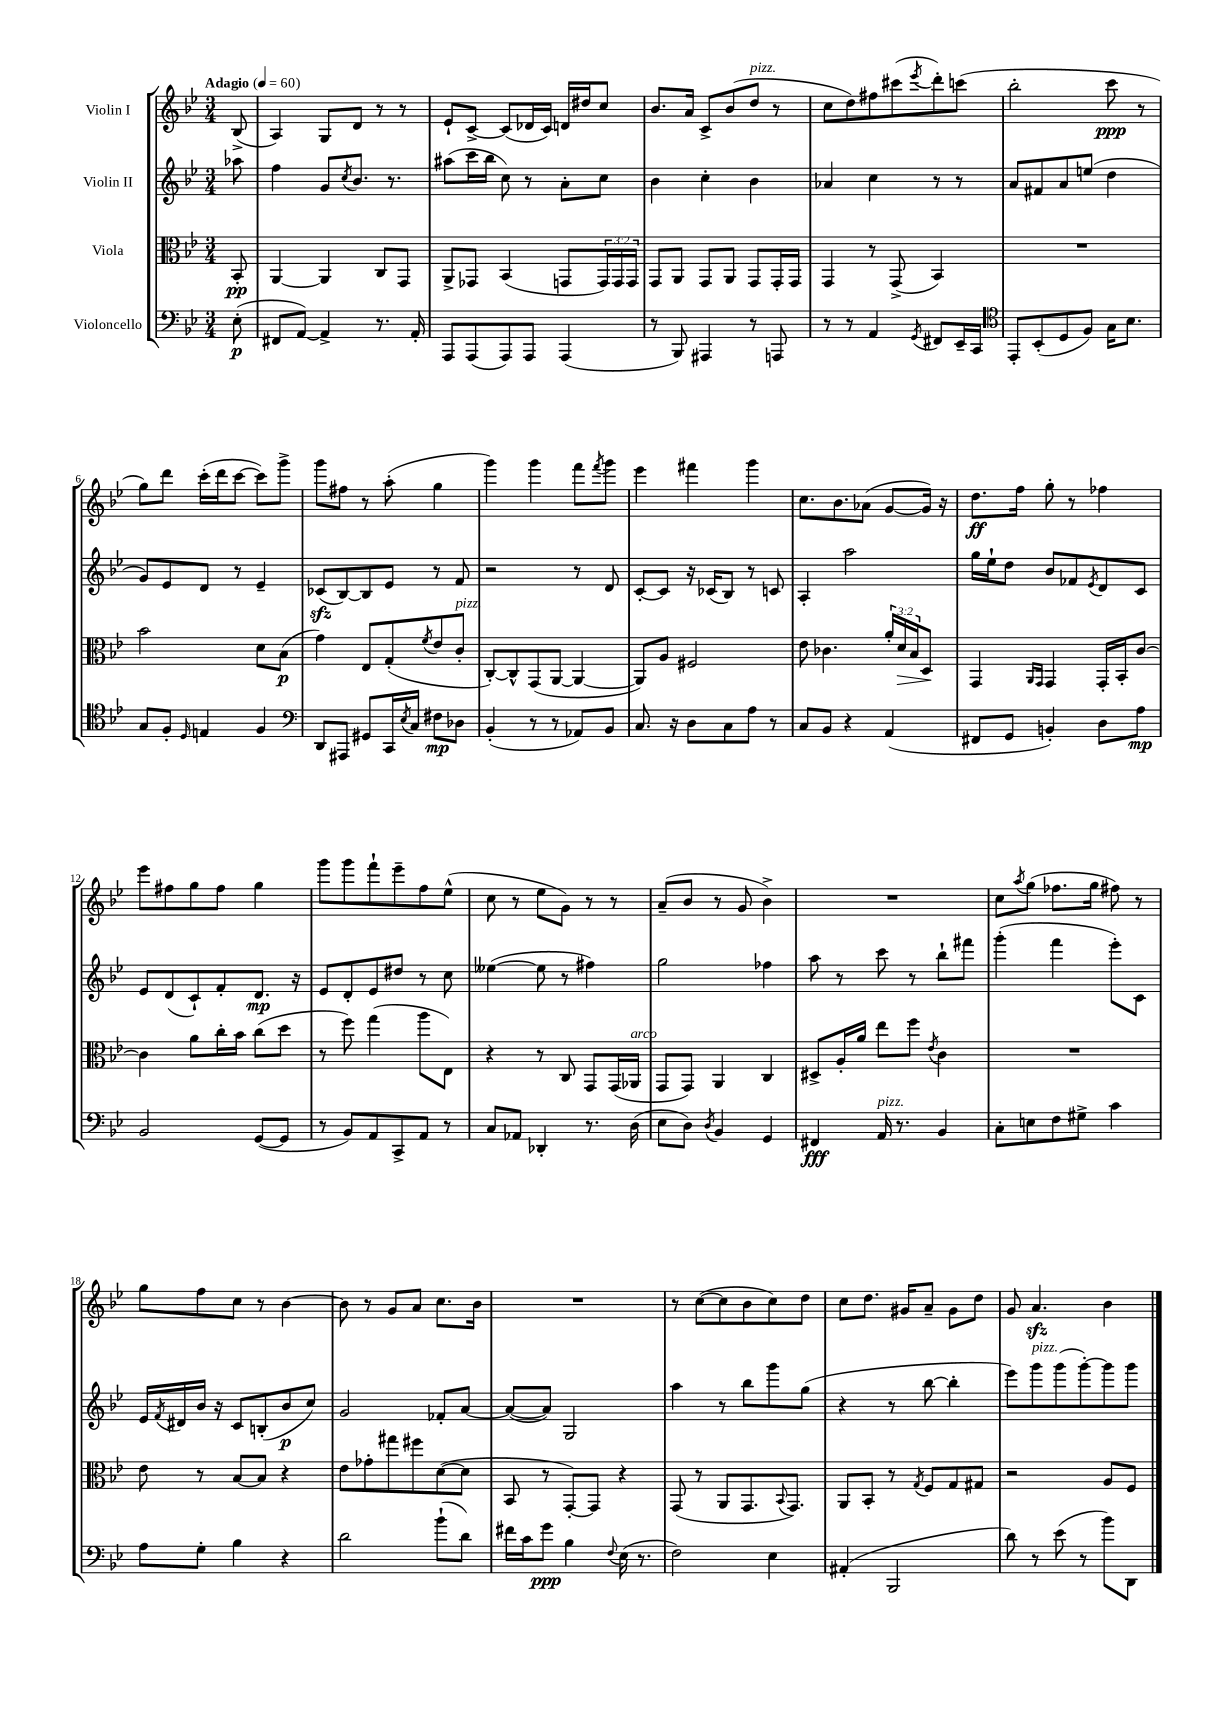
<<
\new StaffGroup <<
\new Staff = "s0" \with { instrumentName = "Violin I" } {
    \clef treble \key bes \major \numericTimeSignature \time 3/4 \partial 8 \tempo "Adagio" 4 = 60
    bes8->( |
    a4) g8 d'8 r8 r8 |
    ees'8-! c'8~-> c'8( des'16 c'16) d'16 dis''16 c''8 |
    bes'8. a'16 c'8-> bes'8( d''8^\markup { \italic "pizz." } r8 |
    c''8 d''8) fis''8 cis'''8( \acciaccatura { ees'''8 } d'''8-.) c'''8( |
    bes''2-. c'''8\ppp r8 |
    g''8) d'''8 c'''16-.( d'''16 c'''8~ c'''8) g'''8-> |
    g'''8 fis''8 r8 a''8-.( g''4 |
    g'''4) g'''4 f'''8 \acciaccatura { f'''8 } g'''8 |
    ees'''4 fis'''4 g'''4 |
    c''8. bes'8. aes'8( g'8~ g'16) r16 |
    d''8.\ff f''16 g''8-. r8 fes''4 |
    ees'''8 fis''8 g''8 fis''8 g''4 |
    g'''8 g'''8 f'''8-! ees'''8-- f''8 ees''8-^( |
    c''8 r8 ees''8 g'8) r8 r8 |
    a'8--( bes'8 r8 g'8 bes'4->) |
    R2. |
    c''8 \acciaccatura { a''8 } g''8( fes''8. g''16 fis''8) r8 |
    g''8 f''8 c''8 r8 bes'4~ |
    bes'8 r8 g'8 a'8 c''8. bes'16 |
    R2. |
    r8 c''8~( c''8 bes'8 c''8) d''8 |
    c''8 d''8. gis'16 a'8-- gis'8 d''8 |
    g'8 a'4.\sfz bes'4 \bar "|." |
}
\new Staff = "s1" \with { instrumentName = "Violin II" } {
    \clef treble \key bes \major \numericTimeSignature \time 3/4 \partial 8
    aes''8 |
    f''4 g'8 \acciaccatura { c''8 } bes'8. r8. |
    ais''8( c'''16 bes''16 c''8) r8 a'8-. c''8 |
    bes'4 c''4-. bes'4 |
    aes'4 c''4 r8 r8 |
    a'8 fis'8 a'8 e''8( d''4 |
    g'8) ees'8 d'8 r8 ees'4-- |
    ces'8\sfz( bes8~) bes8 ees'8 r8 f'8 |
    r2 r8 d'8 |
    c'8~-. c'8 r16 ces'16( bes8) r8 c'8 |
    a4-. a''2 |
    g''16 ees''16-! d''8 bes'8 fes'8 \acciaccatura { ees'8 } d'8 c'8 |
    ees'8 d'8( c'8-!) f'8-. d'8.\mp r16 |
    ees'8 d'8-. ees'8 dis''8 r8 c''8 |
    eeses''4~( eeses''8 r8 fis''4) |
    g''2 fes''4 |
    a''8 r8 c'''8 r8 bes''8-! fis'''8 |
    g'''4-.( f'''4 ees'''8-.) c'8 |
    ees'16 \acciaccatura { f'8 } dis'16 bes'16 r16 c'8 b8-.( bes'8\p c''8) |
    g'2 fes'8-. a'8~ |
    a'8~( a'8) g2 |
    a''4 r8 bes''8 g'''8 g''8( |
    r4 r8 bes''8~ bes''4-. |
    ees'''8) g'''8^\markup { \italic "pizz." } g'''8( g'''8~-.) g'''8 g'''8 \bar "|." |
}
\new Staff = "s2" \with { instrumentName = "Viola" } {
    \clef alto \key bes \major \numericTimeSignature \time 3/4 \override Staff.TupletNumber.text = #tuplet-number::calc-fraction-text \partial 8
    bes,8-.\pp |
    a,4~ a,4 c8 g,8 |
    a,8-> ges,8 bes,4( g,8 \tuplet 3/2 { g,16) g,16 g,16 } |
    g,8 a,8 g,8 a,8 g,8 g,16-. g,16 |
    g,4 r8 g,8->( bes,4) |
    R2. |
    bes'2 d'8 bes8\p( |
    g'4) ees8 g8-.( \acciaccatura { f'8 } ees'8 c'8-.^\markup { \italic "pizz." } |
    c8~-.) c8-^ g,8( a,8~ a,4~ |
    a,8) a8 fis2 |
    ees'8 ces'4. \tuplet 3/2 { a'16-. d'16\> bes16 } d8\! |
    g,4 \grace { a,16 g,16 } g,4 g,16-. bes,16-. c'8~ |
    c'4 a'8 c''16-. bes'16 c''8( d''8 |
    r8 f''8) g''4( a''8 ees8) |
    r4 r8 c8 g,8 g,16( aes,16^\markup { \italic "arco" } |
    g,8 g,8) a,4 c4 |
    dis8-> a16-. a'16 ees''8 f''8 \acciaccatura { ees'8 } c'4 |
    R2. |
    ees'8 r8 bes8~ bes8 r4 |
    ees'8 ges'8-. gis''8 fis''8 d'8~( d'8 |
    bes,8 r8 g,8~-.) g,8 r4 |
    g,8( r8 a,8 g,8. \appoggiatura { bes,8 } g,8.) |
    a,8 bes,8-. r8 \acciaccatura { g8 } f8 g8 gis8 |
    r2 a8 f8 \bar "|." |
}
\new Staff = "s3" \with { instrumentName = "Violoncello" } {
    \clef bass \key bes \major \numericTimeSignature \time 3/4 \partial 8
    ees8-.\p( |
    fis,8 a,8~) a,4-> r8. a,16-. |
    a,,8 a,,8( a,,8) a,,8 a,,4( |
    r8 bes,,8) ais,,4 r8 a,,8 |
    r8 r8 a,4 \acciaccatura { g,8 } fis,8 ees,16-- c,16 |
    \clef tenor ees,8-. bes,8-.( d8 f8) g16 bes8. |
    g8 f8-. \grace { d16 } e4 f4 |
    \clef bass d,8 ais,,8 gis,8 c,16 \acciaccatura { ees8 } c16 fis8\mp des8 |
    bes,4-.( r8 r8 aes,8) bes,8 |
    c8. r16 d8 c8 a8 r8 |
    c8 bes,8 r4 a,4( |
    fis,8 g,8 b,4-.) d8 a8\mp |
    bes,2 g,8~( g,8 |
    r8 bes,8) a,8 c,8-> a,8 r8 |
    c8 aes,8 des,4-. r8. d16( |
    ees8 d8) \acciaccatura { d8 } bes,4 g,4 |
    fis,4\fff a,16^\markup { \italic "pizz." } r8. bes,4 |
    c8-. e8 f8 gis8-> c'4 |
    a8 g8-. bes4 r4 |
    d'2 bes'8-!( d'8) |
    fis'16 c'16 g'8\ppp bes4 \appoggiatura { f8 } ees16( r8. |
    f2) ees4 |
    ais,4-.( bes,,2 |
    d'8) r8 ees'8( r8 bes'8) d,8 \bar "|." |
}
>>
>>
